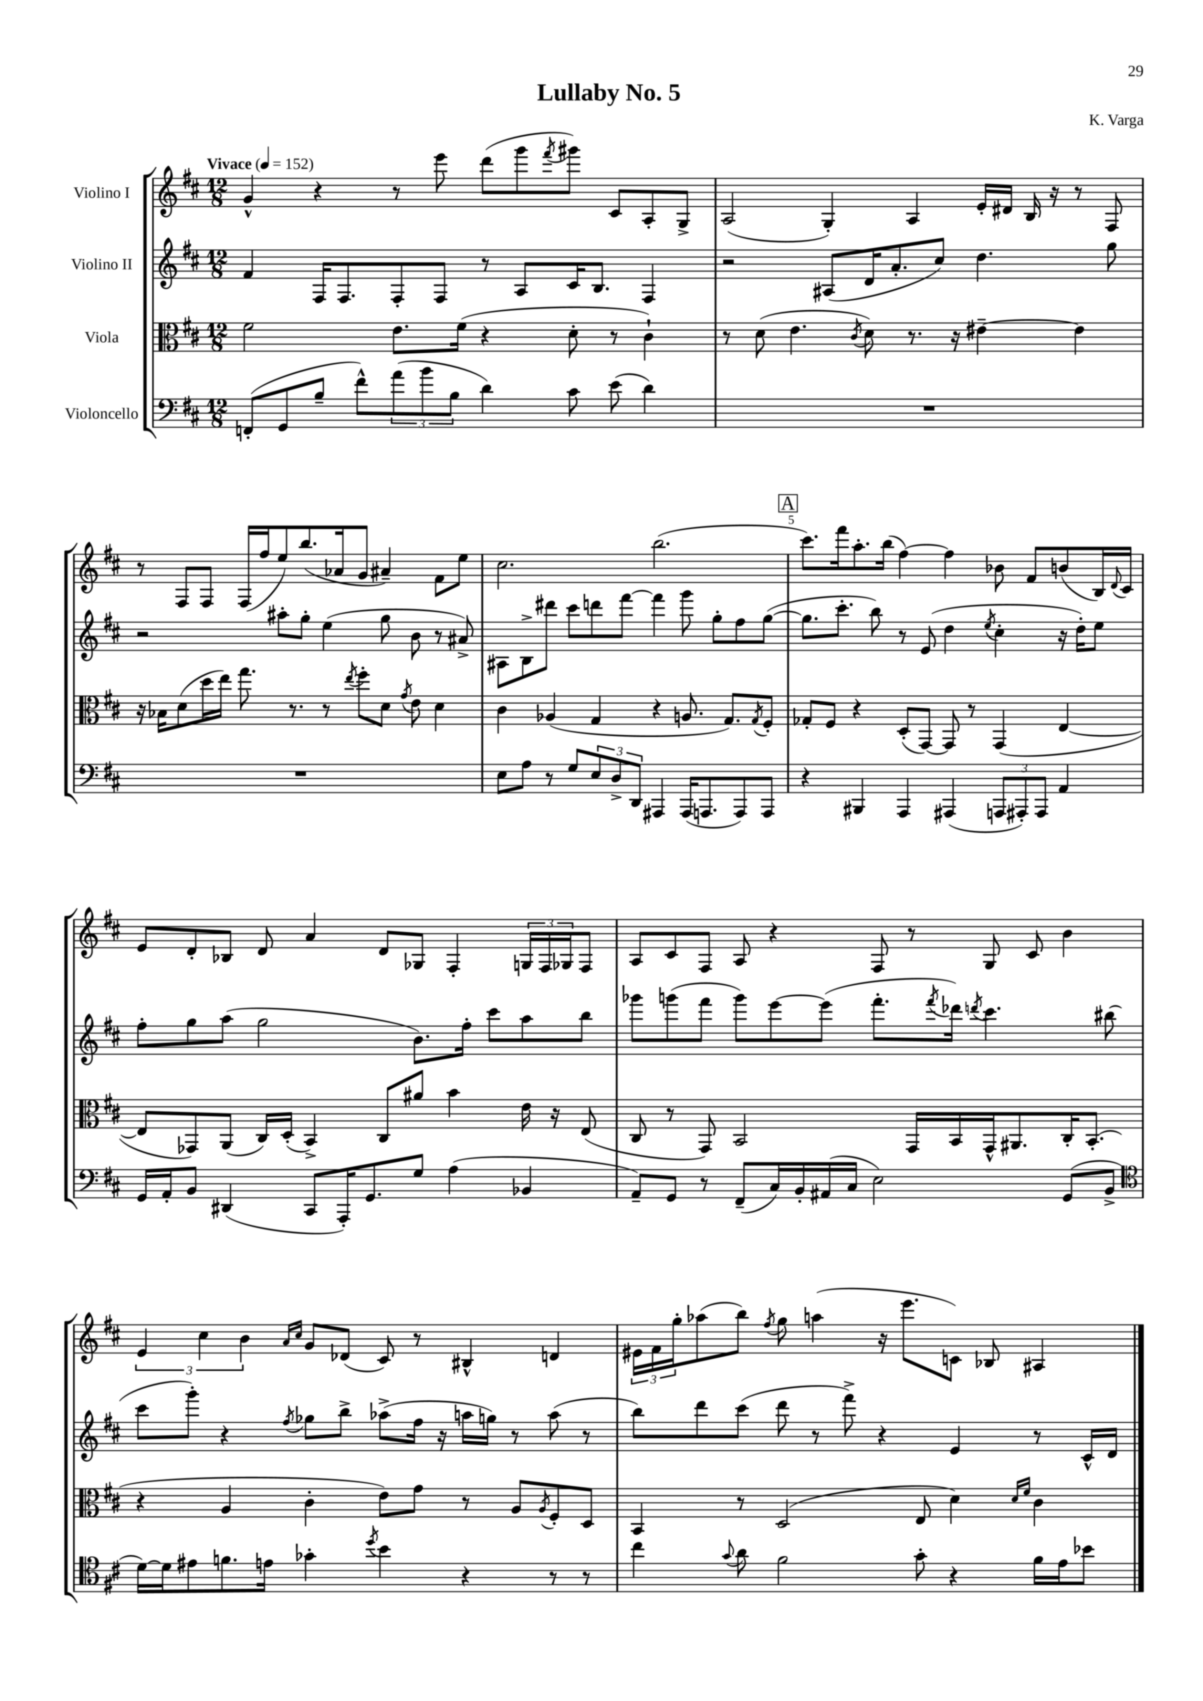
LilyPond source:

\header { title = "Lullaby No. 5" composer = "K. Varga" }
<<
\new StaffGroup <<
\new Staff = "s0" \with { instrumentName = "Violino I" } {
    \clef treble \key d \major \numericTimeSignature \time 12/8 \tempo "Vivace" 4 = 152
    g'4-^ r4 r8 e'''8 d'''8( g'''8 \acciaccatura { fis'''8 } gis'''8) cis'8 a8-. g8-> |
    a2( g4-.) a4 e'16-. dis'16 b16 r16 r8 fis8 |
    r8 fis8 fis8 fis16( fis''16 e''8) b''8.( aes'16 g'8 ais'4--) fis'8 e''8 |
    cis''2. b''2.( |
    \mark \markup { \box "A" } cis'''8.) fis'''16 a''8.-. b''16( fis''4~) fis''4 bes'8 fis'8 b'8( b16) \appoggiatura { d'8 } cis'16 |
    e'8 d'8-. bes8 d'8 a'4 d'8 ges8 fis4-. \tuplet 3/2 { g16 fis16 ges16 } fis8 |
    a8 cis'8 fis8 a8 r4 fis8 r8 g8 cis'8 b'4 |
    \tuplet 3/2 { e'4 cis''4 b'4 } \grace { a'16 cis''16 } g'8 des'8( cis'8) r8 bis4-^ d'4 |
    \tuplet 3/2 { eis'16 fis'16 g''16-. } aes''8( b''8) \acciaccatura { fis''8 } g''8 a''4( r16 e'''8. c'8) bes8 ais4 \bar "|." |
}
\new Staff = "s1" \with { instrumentName = "Violino II" } {
    \clef treble \key d \major \numericTimeSignature \time 12/8
    fis'4 fis16 fis8. fis8-. fis8 r8 a8 cis'16 b8. fis4 |
    r2 ais8( d'16 a'8.-. cis''8) d''4. g''8 |
    r2 ais''8-. g''8-. e''4( g''8 b'8 r8 ais'8->) |
    ais8 b8-> dis'''8 cis'''8 d'''8 fis'''8~ fis'''4 g'''8 g''8-. fis''8 g''8~( |
    \mark \markup { \box "A" } g''8. cis'''8.-. b''8) r8 e'8( d''4 \acciaccatura { e''8 } cis''4-. r16 d''16-.) e''8 |
    fis''8-. g''8 a''8( g''2 b'8.) fis''16-. cis'''8 a''8 b''8 |
    ges'''8 g'''8( fis'''8 g'''8) e'''8~ e'''8( fis'''8.-. \acciaccatura { fis'''8 } des'''16) \acciaccatura { d'''8 } cis'''4. bis''8( |
    cis'''8 g'''8-.) r4 \acciaccatura { fis''8 } ges''8 b''8-> aes''8->( fis''16 r16 a''16 g''16) r8 a''8( r8 |
    b''8) d'''8 cis'''8( d'''8 r8 fis'''8->) r4 e'4 r8 cis'16-^ d'16 \bar "|." |
}
\new Staff = "s2" \with { instrumentName = "Viola" } {
    \clef alto \key d \major \numericTimeSignature \time 12/8
    fis'2 e'8. fis'16( r4 d'8-. r8 cis'4-!) |
    r8 d'8( e'4. \acciaccatura { cis'8 } d'8) r8. r16 eis'4~-- eis'4 |
    r16 bes16 d'8( d''16 e''16) g''8. r8. r8 \acciaccatura { e''8 } fis''8-. d'8 \acciaccatura { g'8 } e'8 d'4 |
    cis'4 aes4( g4 r4 a8. g8.) \acciaccatura { g8 } fis8-. |
    \mark \markup { \box "A" } ges8-. fis8 r4 d8-.( g,8~) g,8 r8 g,4( e4~ |
    e8 ges,8) a,8( cis16) d16-.( b,4->) cis8 ais'8 b'4 e'16 r16 e8( |
    cis8 r8 g,8) b,2 g,16 b,16 g,16-^ ais,8. cis16-. b,8.-.( |
    r4 a4 cis'4-. e'8) g'8 r8 a8 \acciaccatura { a8 } fis8-. d8 |
    b,4 r8 d2( e8 d'4) \grace { d'16 fis'16 } cis'4 \bar "|." |
}
\new Staff = "s3" \with { instrumentName = "Violoncello" } {
    \clef bass \key d \major \numericTimeSignature \time 12/8
    f,8-.( g,8 b8-- fis'8-^) \tuplet 3/2 { a'8( b'8 b8 } d'4) cis'8 e'8( d'4) |
    R1. |
    R1. |
    e8 a8 r8 g8 \tuplet 3/2 { e8 d8-> d,8 } ais,,4 ais,,16( a,,8. a,,8) a,,8 |
    \mark \markup { \box "A" } r4 bis,,4 a,,4 ais,,4( \tuplet 3/2 { a,,8 ais,,8-.) ais,,8 } a,4 |
    g,16 a,16-. b,8 dis,4( cis,8 a,,16-.) g,8. g8 a4( bes,4 |
    a,8--) g,8 r8 fis,8--( cis16) b,16-. ais,16( cis16 e2) g,8( b,8-> |
    \clef tenor d'16~) d'16 eis'8 f'8. e'16 ges'4-. \acciaccatura { d''8 } b'4 r4 r8 r8 |
    cis''4 \appoggiatura { g'8 } a'8 fis'2 g'8-. r4 fis'16 e'16 bes'8 \bar "|." |
}
>>
>>
\layout { \context { \Score \override BarNumber.break-visibility = ##(#f #t #t) barNumberVisibility = #(every-nth-bar-number-visible 5) } }
